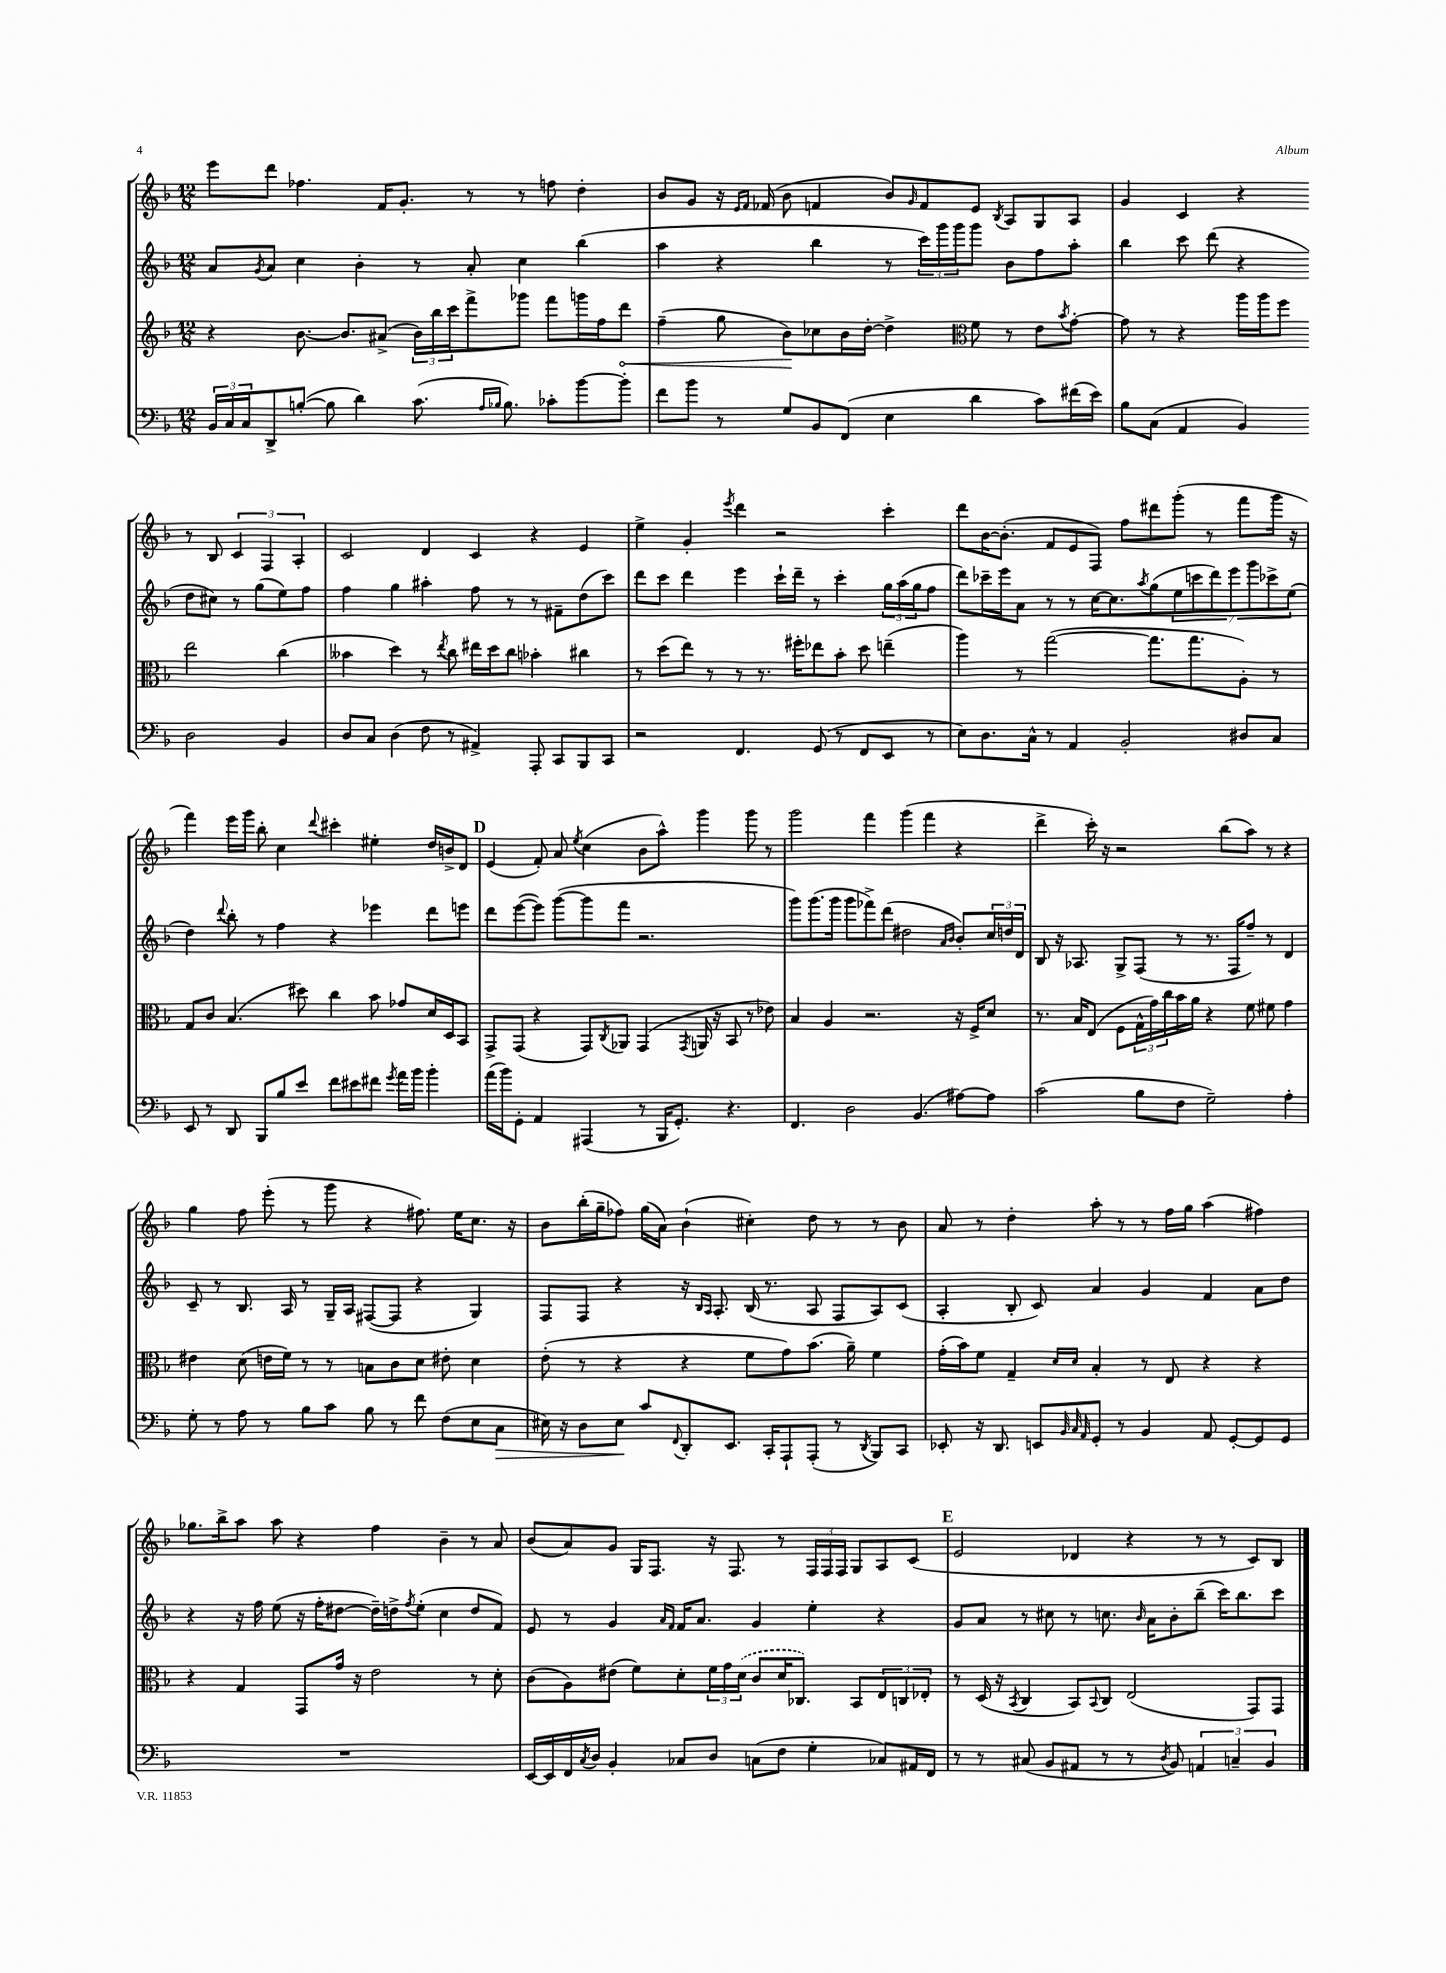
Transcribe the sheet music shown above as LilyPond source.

<<
\new StaffGroup <<
\new Staff = "s0" {
    \clef treble \key f \major \numericTimeSignature \time 12/8
    e'''8 d'''8 fes''4. f'16 g'8.-. r8 r8 f''8 d''4-. |
    bes'8 g'8 r16 \grace { e'16 f'16 } fes'16( bes'8 f'4 bes'8) \grace { g'16 } f'8 e'8 \acciaccatura { bes8 } a8 g8 a8 |
    g'4 c'4 r4 r8 bes8 \tuplet 3/2 { c'4 f4 a4-. } |
    c'2 d'4 c'4 r4 e'4 |
    e''4-> g'4-. \acciaccatura { e'''8 } d'''4 r2 c'''4-. |
    d'''8 bes'16~ bes'8.-.( f'8 e'8 f8) f''8 dis'''8 g'''8-.( r8 f'''8 g'''16 r16 |
    f'''4) e'''16 g'''16 bes''8-. c''4 \appoggiatura { d'''8 } cis'''4-. eis''4-. d''16 b'16-> d'8 |
    \mark \markup { \bold "D" } e'4( f'8-.) a'8 \acciaccatura { e''8 } c''4( bes'8 a''8-^) g'''4 g'''8 r8 |
    g'''2 f'''4 g'''4( f'''4 r4 |
    d'''4-> c'''16-.) r16 r2 bes''8( a''8) r8 r4 |
    g''4 f''8 e'''8-.( r8 g'''8 r4 fis''8.) e''16 c''8. r16 |
    bes'8 bes''16-.( g''16-- fes''8) g''16( a'16) bes'4-!( cis''4-.) d''8 r8 r8 bes'8 |
    a'8 r8 d''4-. a''8-. r8 r8 f''16 g''16 a''4( fis''4) |
    ges''8. bes''16-> a''8 a''8 r4 f''4 bes'4-- r8 a'8 |
    bes'8( a'8) g'8 g16 f8. r16 f8. r8 \tuplet 3/2 { f16 f16 f16 } g8 a8 c'8( |
    \mark \markup { \bold "E" } e'2 des'4 r4 r8 r8 c'8) bes8 \bar "|." |
}
\new Staff = "s1" {
    \clef treble \key f \major \numericTimeSignature \time 12/8
    a'8 \acciaccatura { g'8 } a'8 c''4 bes'4-. r8 a'8-. c''4 bes''4( |
    a''4 r4 bes''4 r8 \tuplet 3/2 { c'''16) g'''16 g'''16 } g'''8 bes'8 f''8 a''8-. |
    bes''4 c'''8 d'''8( r4 d''8 cis''8) r8 g''8( e''8) f''8 |
    f''4 g''4 ais''4-. f''8 r8 r8 fis'8-- d''8( c'''8) |
    d'''8 c'''8 d'''4 e'''4 c'''16-! d'''16-- r8 c'''4-. \tuplet 3/2 { g''16 a''16( g''16 } f''8 |
    d'''8) ces'''16-- e'''16 a'8 r8 r8 c''16~ c''8. \acciaccatura { a''8 } g''8( \tuplet 7/4 { e''8 c'''8 d'''8) e'''8 g'''8 ces'''8-> e''8( } |
    d''4) \appoggiatura { d'''8 } bes''8-. r8 f''4 r4 ees'''4 d'''8 e'''8 |
    \mark \markup { \bold "D" } d'''8 e'''8~( e'''8) g'''8~( g'''8 f'''8 r2. |
    g'''8) g'''8.( g'''16 g'''8 fes'''8->) d'''8( dis''2 \grace { a'16 bes'16 } bes'8-.) \tuplet 3/2 { c''16 d''16 d'16 } |
    bes8 r16 aes8. g8-> f8( r8 r8. f16 f''8--) r8 d'4 |
    c'8-- r8 bes8. a16 r8 g16-- a16 fis8~( fis8 r4 g4) |
    f8 f8 r4 r16 \grace { bes16 a16 } a8.-. bes16( r8. a8 f8 a8) c'8( |
    a4-. bes8-. c'8) a'4 g'4 f'4 a'8 d''8 |
    r4 r16 f''16 e''8( r16 f''16-. dis''8~ dis''16--) d''16-> \acciaccatura { f''8 } e''8-.( c''4 d''8 f'8) |
    e'8 r8 g'4 \grace { a'16 f'16 } f'16 a'8. g'4 e''4-. r4 |
    \mark \markup { \bold "E" } g'8 a'8 r8 cis''8 r8 c''8. \grace { bes'16 } a'16 bes'8-. bes''8--( c'''16) bes''8. c'''8 \bar "|." |
}
\new Staff = "s2" {
    \clef treble \key f \major \numericTimeSignature \time 12/8
    r4 bes'8.~ bes'8. ais'8->( \tuplet 3/2 { bes'16) bes''16 c'''16 } f'''8-> ges'''8 f'''8 g'''16 f''16 \once \override Hairpin.circled-tip = ##t d'''8\< |
    f''4--( g''8 bes'8\!) ces''8 bes'16 d''16~-. d''4-> \clef alto f'8 r8 e'8 \acciaccatura { bes'8 } g'8~-. |
    g'8 r8 r4 a''16 a''16 f''8 e''2 c''4( |
    beses'4 d''4) r8 \acciaccatura { e''8 } c''8 eis''16 d''16 c''8 bes'4-. cis''4 |
    r8 d''8( e''8) r8 r8 r8. fis''16-. ees''8 bes'8-. d''8 e''4--( |
    a''4) r8 g''2~( g''8. g''8. a8-.) r8 |
    g8 c'8 bes4.( dis''8) c''4 bes'8 ges'8 d'16 d16 bes,8 |
    \mark \markup { \bold "D" } g,8-> g,8( r4 g,8) \acciaccatura { c8 } aes,8 g,4( \acciaccatura { g,8 } a,16 r16 bes,8 r8 ees'8) |
    bes4 a4 r2. r16 f16-> d'8 |
    r8. bes16 e8( f8 \tuplet 3/2 { g16-^ g'16) c''16 } bes'16 a'16 r4 f'8 fis'8 g'4 |
    eis'4 d'8( e'16 f'16) r8 r8 b8 c'8 d'8 eis'8-. d'4 |
    e'8-.( r8 r4 r4 f'8 g'8) bes'8.( a'16--) f'4 |
    g'16-.( bes'16) f'8 g4-- \grace { d'16 d'16 } bes4-. r8 e8 r4 r4 |
    r4 g4 g,8 g'16 r16 e'2 r8 d'8-. |
    c'8( a8) eis'8( f'8) d'8-. \tuplet 3/2 { f'16 g'16 \once \slurDashed d'16( } c'8 d'16 ces8.) bes,8 \tuplet 3/2 { e8 c8 ees8-. } |
    \mark \markup { \bold "E" } r8 d16( r16 \acciaccatura { bes,8 } c4 bes,8) \appoggiatura { bes,8 } c8 e2( g,8) g,8 \bar "|." |
}
\new Staff = "s3" {
    \clef bass \key f \major \numericTimeSignature \time 12/8
    \tuplet 3/2 { bes,16 c16 c16 } d,8-> b8~-.( b8 d'4) c'8.( \grace { a16 bes16 } bes8.) ces'8-. bes'8~ bes'8-. |
    f'8 bes'8 r8 g8 bes,8 f,8( e4 d'4 c'8) fis'16( e'16) |
    bes8 c8( a,4 bes,4) d2 bes,4 |
    d8 c8 d4( f8 r8 ais,4->) a,,8-. c,8 bes,,8 c,8 |
    r2 f,4. g,8( r8 f,8 e,8 r8 |
    e8) d8. c16-^ r8 a,4 bes,2-. dis8 c8 |
    e,8 r8 d,8 bes,,8 bes8 e'8 f'8 eis'8 fis'8 \acciaccatura { g'8 } a'16 bes'16 bes'4-. |
    \mark \markup { \bold "D" } a'16( bes'16) g,8-. a,4 ais,,4( r8 bes,,16 g,8.-.) r4. |
    f,4. d2 bes,4.( ais8~) ais8 |
    c'2( bes8 f8 g2--) a4-. |
    g8-. r8 a8 r8 bes8 c'8 bes8 r8 f'8 f8( e8 c8\> |
    eis16) r16 d8 eis8\! c'8 \appoggiatura { f,8 } d,8-. e,8. c,16-. a,,8-! a,,8-.( r8 \acciaccatura { d,8 } bes,,8) c,8 |
    ees,8-. r16 d,8. e,8 \grace { bes,32 c32 a,32 } g,8-. r8 bes,4 a,8 g,8~-. g,8 g,8 |
    R1. |
    e,16~ e,16 f,16 \acciaccatura { c8 } d16 bes,4-. ces8 d8 c8( f8 g4-. ces8) ais,16 f,16 |
    \mark \markup { \bold "E" } r8 r8 cis8( bes,8 ais,8 r8 r8 \acciaccatura { d8 } bes,8) \tuplet 3/2 { a,4 c4-- bes,4 } \bar "|." |
}
>>
>>
\layout { \context { \Score \remove "Bar_number_engraver" } }
